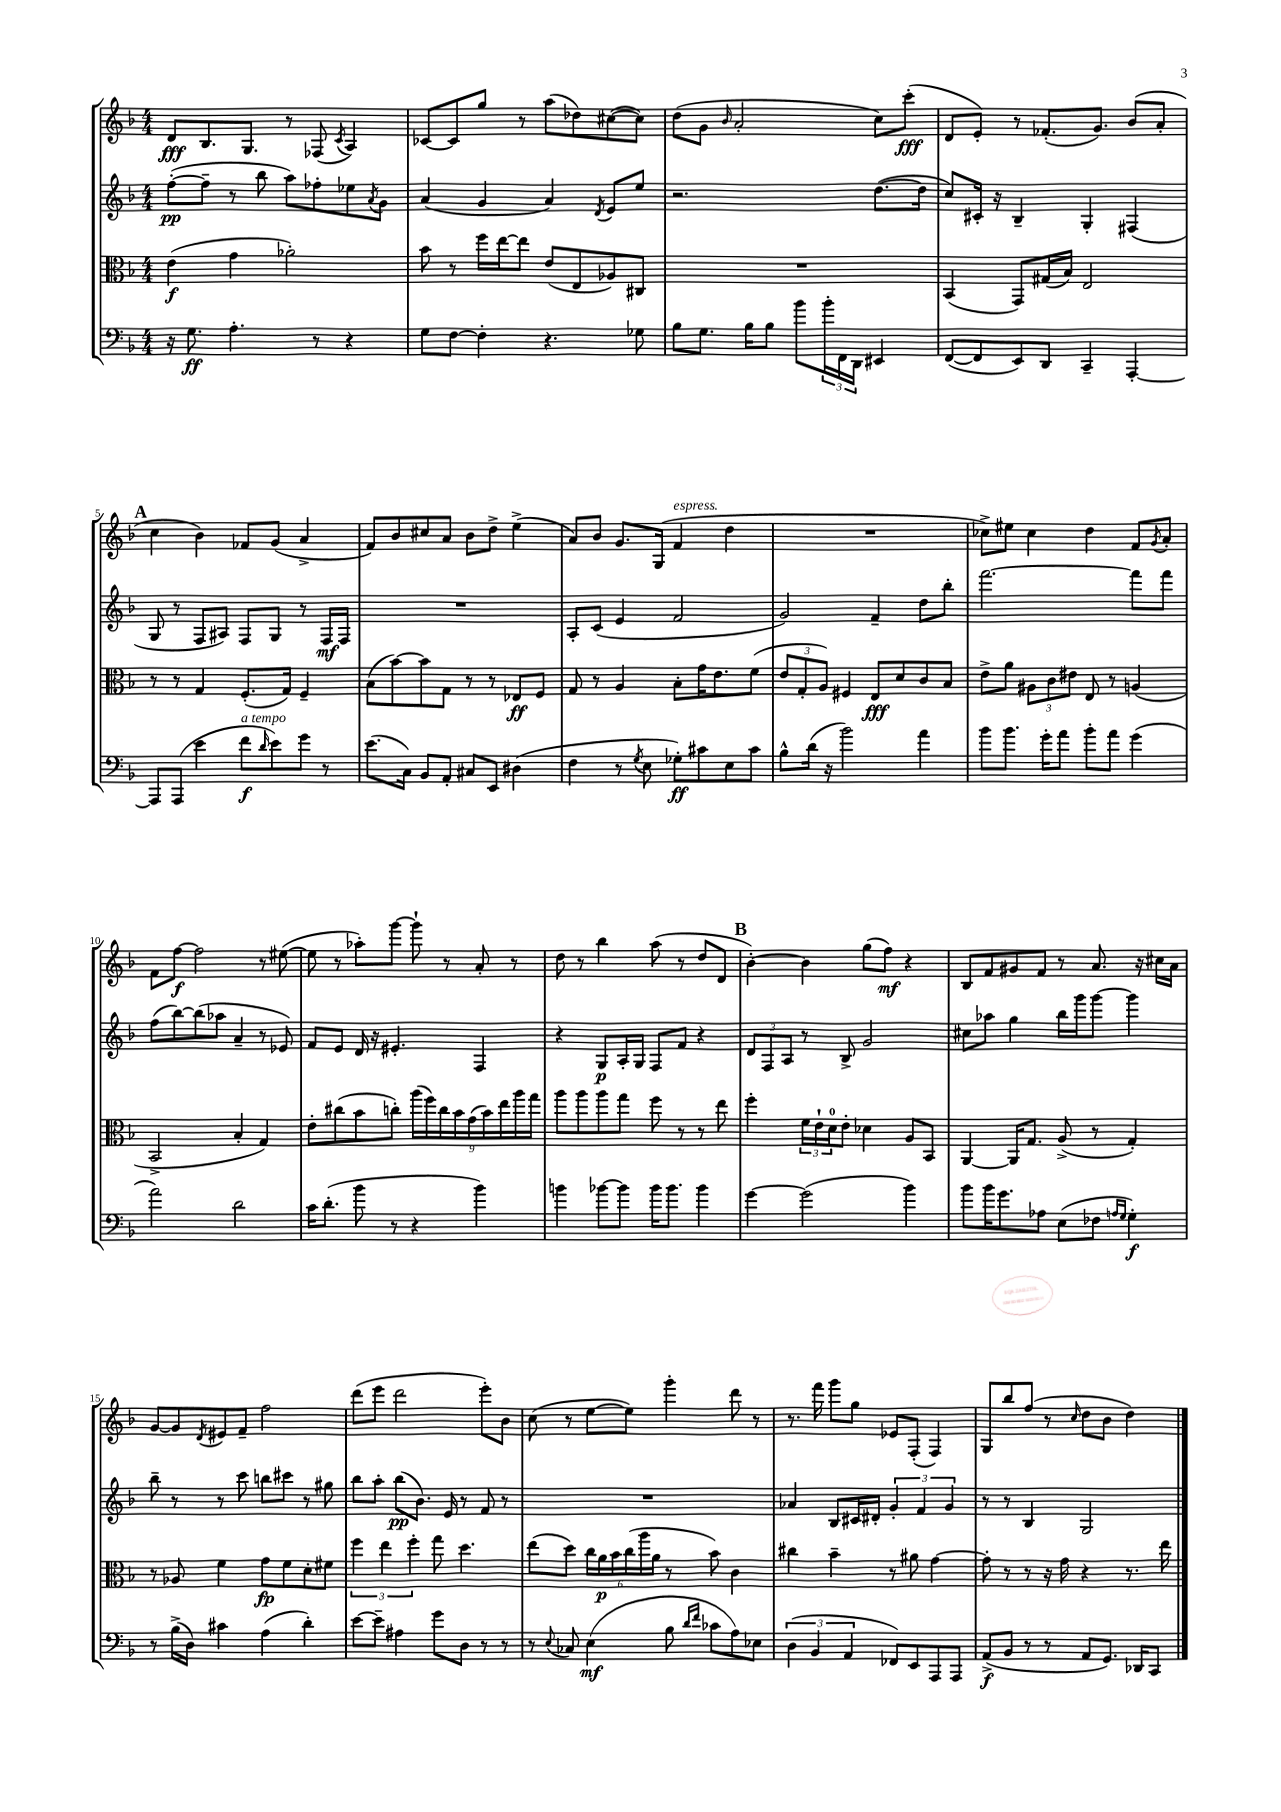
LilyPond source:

<<
\new StaffGroup <<
\new Staff = "s0" {
    \clef treble \key f \major \numericTimeSignature \time 4/4
    d'8\fff bes8. g8. r8 fes8( \acciaccatura { c'8 } a4) |
    ces'8~ ces'8 g''8 r8 a''8( des''8) cis''8~( cis''8) |
    d''8( g'8 \grace { bes'16 } a'2-. c''8) c'''8-.\fff( |
    d'8 e'8-.) r8 fes'8.-.( g'8.) bes'8( a'8-. |
    \mark \markup { \bold "A" } c''4 bes'4) fes'8 g'8( a'4-> |
    f'8) bes'8 cis''8 a'8 bes'8 d''8-> e''4->( |
    a'8) bes'8 g'8. g16( f'4^\markup { \italic "espress." } d''4 |
    R1 |
    ces''8->) eis''8 ces''4 d''4 f'8 \acciaccatura { g'8 } a'8-. |
    f'8 f''8~\f f''2 r8 eis''8~( |
    eis''8 r8 aes''8-.) g'''8~ g'''8-! r8 a'8-. r8 |
    d''8 r8 bes''4 a''8( r8 d''8 d'8 |
    \mark \markup { \bold "B" } bes'4~-.) bes'4 g''8( f''8\mf) r4 |
    bes8 f'8 gis'8 f'8 r8 a'8. r16 cis''16 a'16 |
    g'8~ g'8 \acciaccatura { d'8 } eis'8 f'8-- f''2 |
    d'''8( e'''8 d'''2 e'''8-.) bes'8 |
    c''8( r8 e''8~ e''8) g'''4-. d'''8 r8 |
    r8. f'''16 g'''8 g''8 ees'8 f8-.( f4) |
    g8 bes''8 f''8( r8 \grace { c''16 } d''8 bes'8 d''4) \bar "|." |
}
\new Staff = "s1" {
    \clef treble \key f \major \numericTimeSignature \time 4/4
    f''8~-.\pp( f''8-- r8 bes''8 a''8) fes''8-. ees''8 \acciaccatura { a'8 } g'8 |
    a'4( g'4 a'4) \acciaccatura { d'8 } e'8 e''8 |
    r2. d''8.~( d''16 |
    c''8) cis'16-. r16 bes4-- g4-. fis4( |
    \mark \markup { \bold "A" } g8 r8 f8 ais8) f8 g8 r8 f16\mf f16 |
    R1 |
    a8-. c'8( e'4 f'2 |
    g'2) f'4-- d''8 bes''8-. |
    f'''2.~ f'''8 f'''8 |
    f''8( bes''8~) bes''8( aes''8 a'4-- r8 ees'8) |
    f'8 e'8 d'16 r16 eis'4.-. f4 |
    r4 g8\p a16-. g16 f8 f'8 r4 |
    \mark \markup { \bold "B" } \tuplet 3/2 { d'8 f8 a8 } r8 bes8-> g'2 |
    cis''8 aes''8 g''4 bes''16 g'''16 g'''8~ g'''4 |
    bes''8-- r8 r8 c'''8 b''8 cis'''8 r8 gis''8 |
    bes''8 a''8-. bes''8\pp( bes'8.) e'16 r8 f'8 r8 |
    R1 |
    aes'4 bes8 cis'16 dis'16-. \tuplet 3/2 { g'4-. f'4 g'4 } |
    r8 r8 bes4 g2 \bar "|." |
}
\new Staff = "s2" {
    \clef alto \key f \major \numericTimeSignature \time 4/4
    e'4\f( g'4 aes'2-.) |
    bes'8 r8 f''16 e''16~ e''8 e'8( e8 aes8) cis8 |
    R1 |
    bes,4( g,8) gis16( bes16) e2 |
    \mark \markup { \bold "A" } r8 r8 g4 f8.-.( g16) f4-- |
    bes8( bes'8~) bes'8 g8 r8 r8 ees8\ff f8 |
    g8 r8 a4 bes8-. g'16 e'8. f'8( |
    \tuplet 3/2 { e'8 g8-. a8) } fis4 e8\fff d'8 c'8 bes8 |
    e'8-> a'8 \tuplet 3/2 { ais8 c'8 eis'8 } e8 r8 a4( |
    bes,2-> bes4-. g4) |
    e'8-. cis''8( bes'8 c''8-.) \tuplet 9/8 { a''16( f''16) c''16 bes'16 g'16( bes'16) e''16 a''16 g''16 } |
    a''8 a''8 a''8 g''8 f''8 r8 r8 e''8 |
    \mark \markup { \bold "B" } f''4-. \tuplet 3/2 { f'16 e'16-! d'16-0 } e'8-. des'4 a8 bes,8 |
    a,4~ a,16 g8. a8->( r8 g4-.) |
    r8 aes8 f'4 g'8\fp f'8 d'8-. fis'8 |
    \tuplet 3/2 { f''4 e''4 f''4-. } g''8 d''4. |
    e''8( d''8) \tuplet 6/4 { c''16 a'16\p bes'16 c''16( a''16 a'16 } r8 bes'8) c'4 |
    cis''4 bes'4-- r8 ais'8 g'4~ |
    g'8-. r8 r8 r16 g'16 r4 r8. e''16 \bar "|." |
}
\new Staff = "s3" {
    \clef bass \key f \major \numericTimeSignature \time 4/4
    r16 g8.\ff a4.-. r8 r4 |
    g8 f8~ f4-. r4. ges8 |
    bes8 g8. bes16 bes8 bes'8 \tuplet 3/2 { bes'16-. f,16 d,16 } eis,4 |
    f,8~( f,8 e,8) d,8 c,4-- a,,4~-. |
    \mark \markup { \bold "A" } a,,8 a,,8( e'4 f'8\f^\markup { \italic "a tempo" } \grace { d'16 } e'8) g'8 r8 |
    e'8.( c16) bes,8 a,8-. cis8 e,8 dis4( |
    f4 r8 \acciaccatura { g8 } e8 ges8-.\ff) cis'8 e8 cis'8 |
    bes8-^ d'16( r16 bes'2) a'4 |
    bes'8 bes'8. g'16-. a'8 bes'8-. a'8 g'4( |
    a'2) d'2 |
    c'16 d'8.-.( bes'8 r8 r4 bes'4) |
    b'4 bes'8~ bes'8 bes'16 bes'8. bes'4 |
    \mark \markup { \bold "B" } g'4~ g'2( bes'4) |
    bes'8 bes'16 g'8. aes8 e8( fes8 \grace { a16 g16 } g4-.\f) |
    r8 bes16->( d16) cis'4 a4( d'4-.) |
    e'8~ e'8-- ais4 g'8 d8 r8 r8 |
    r8 \appoggiatura { e8 } ces8 e4\mf( bes8 \grace { d'16 f'16 } ces'8 a8) ees8 |
    \tuplet 3/2 { d4( bes,4 a,4 } fes,8) e,8 a,,8 a,,8 |
    a,8->\f( bes,8 r8 r8 a,8 g,8.) des,16 c,8 \bar "|." |
}
>>
>>
